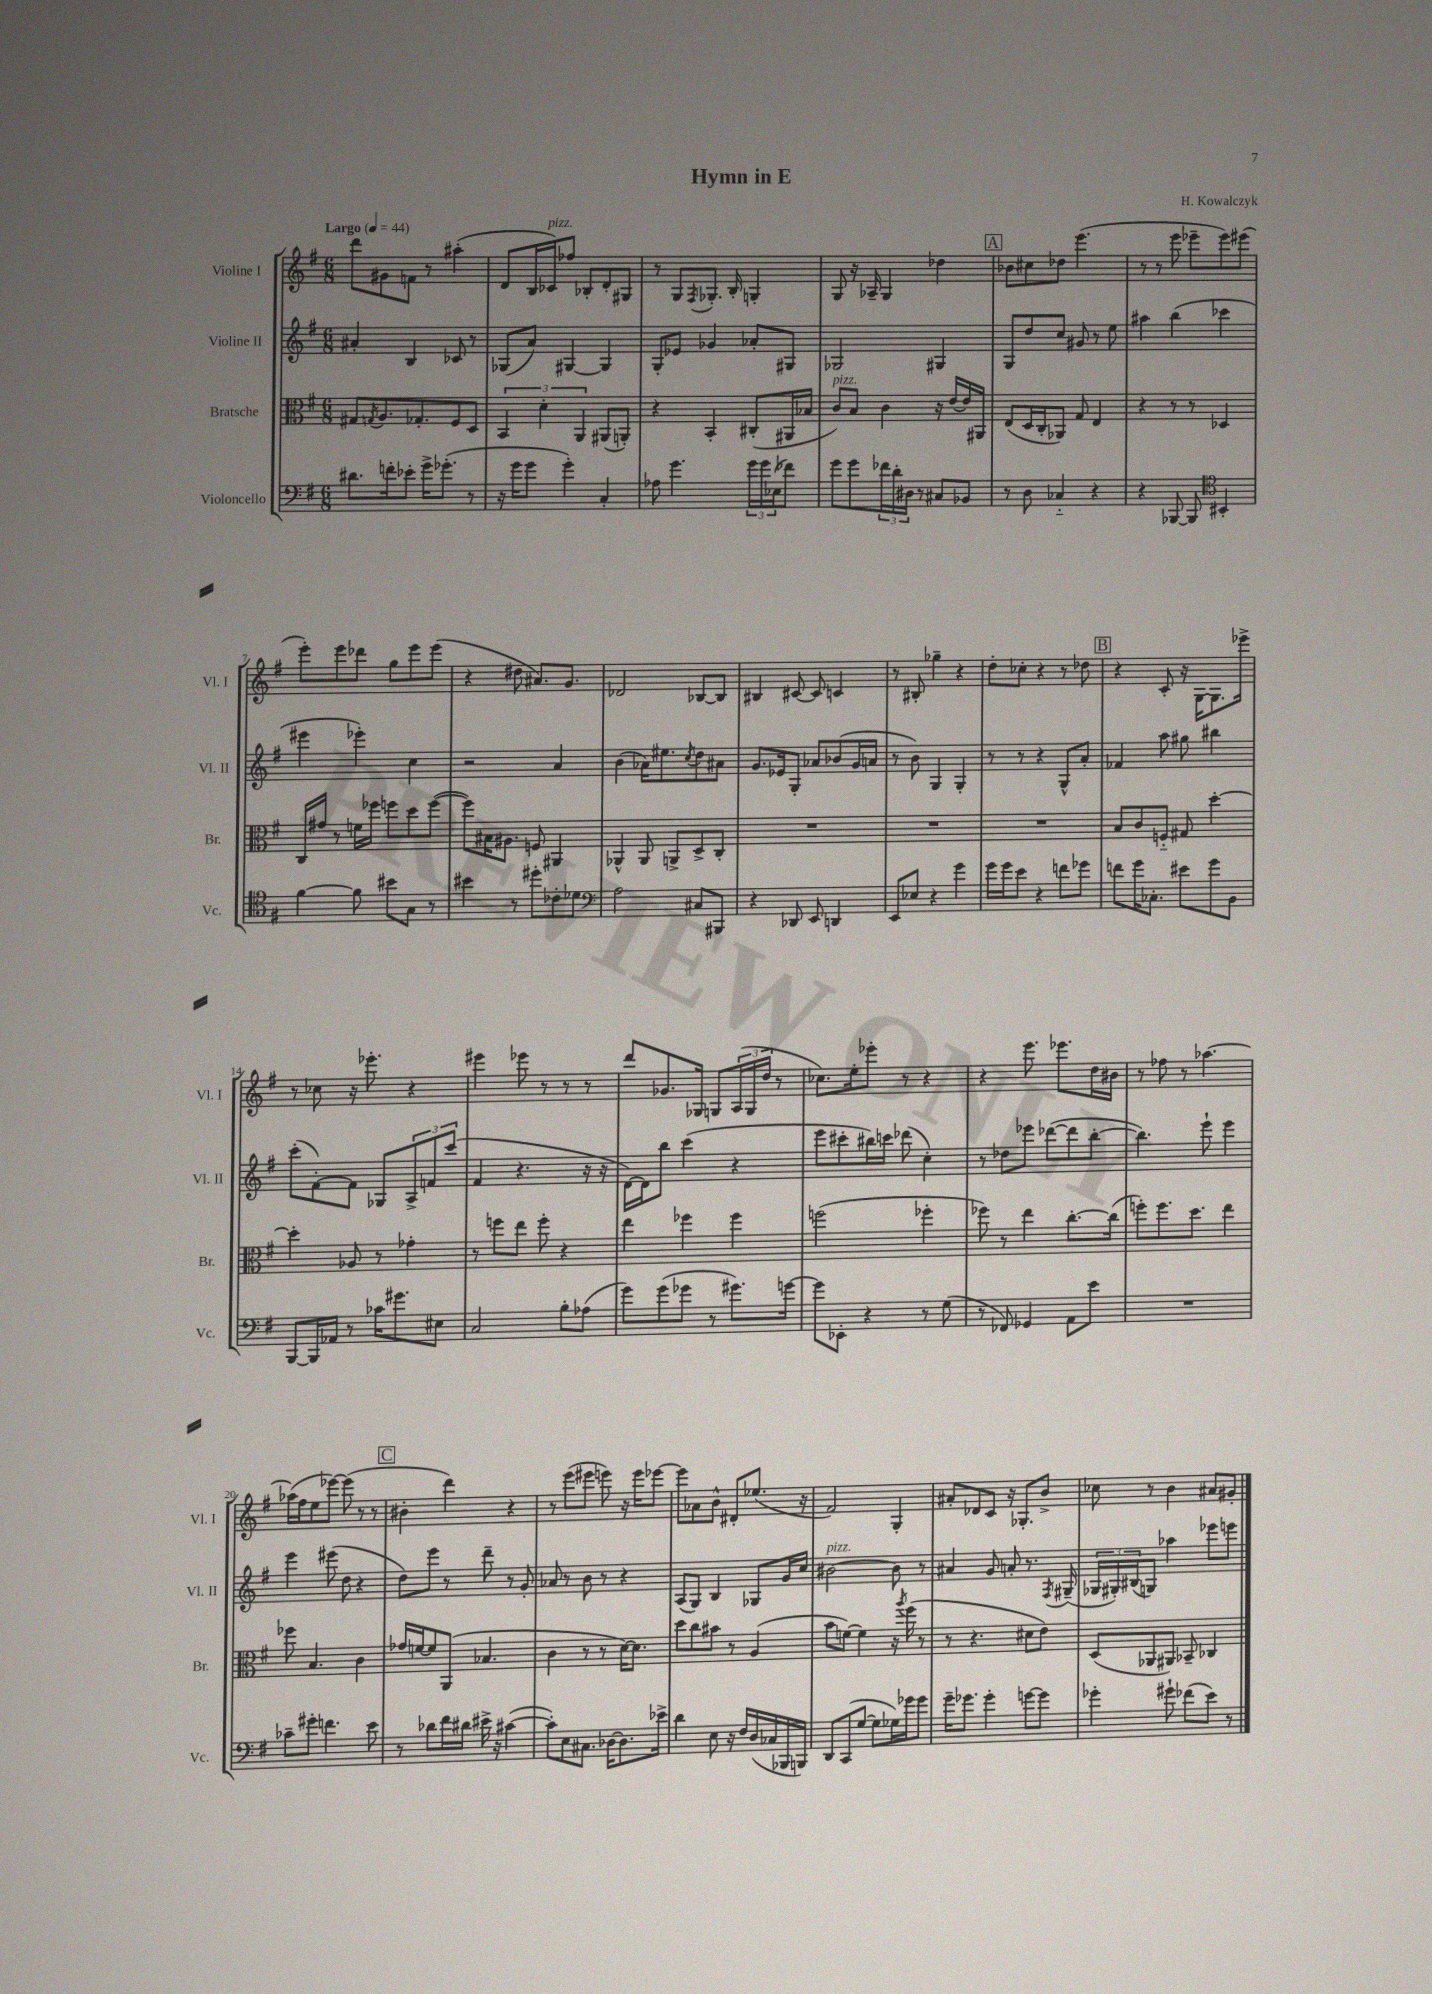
\header { title = "Hymn in E" composer = "H. Kowalczyk" }
<<
\new StaffGroup <<
\new Staff = "s0" \with { instrumentName = "Violine I" shortInstrumentName = "Vl. I" } {
    \clef treble \key g \major \numericTimeSignature \time 6/8 \tempo "Largo" 4 = 44
    d'''8 gis'8 f'8 r8 ais''4-.( |
    d'8 b16 ces'16^\markup { \italic "pizz." }) fes''8 bes8-. d'8-. gis8 |
    r8 g8 \acciaccatura { fis8 } ges8.-. b16-. g4-. |
    g8 r16 aes16-- g4 des''4 |
    \mark \markup { \box "A" } bes'8 cis''8 des''8 e'''4.( |
    r8 r8 e'''8 ees'''8-- ees'''8) eis'''8( |
    e'''8-.) e'''8 des'''8 g''8 e'''8 e'''8( |
    r4 dis''8 ais'8.) g'8. |
    des'2 bes8~ bes8 |
    bis4 cis'8~ cis'8 c'4 |
    r8 bis8-. ges''4-- r4 |
    d''8-. ces''8-. r4 r8 des''8 |
    \mark \markup { \box "B" } r4 c'8-. r16 g16~ g8. ees'''16-> |
    r8 ces''8 r16 ees'''8.-. r4 |
    eis'''4 ees'''8 r8 r8 r8 |
    d'''8 ges'8. ges16 g8 \tuplet 3/2 { a16( g16 d''16 } r8 |
    ces''8.) e''16-. ees'''8-. r8 r4 |
    r4 e'''8. ees'''8. d''16 bis'16 |
    r8 fes''8 r8 aes''4.~ |
    aes''16( fis''16 e''8 ees'''8~) ees'''8( r8 r8 |
    \mark \markup { \box "C" } bis'4-. d'''4) r4 |
    r8 e'''8( eis'''8 e'''8) r16 e'''16 ees'''8~ |
    ees'''8 aes'8 b'8-^ dis'8-. ees''8.( r16 |
    fis'2) g4-. |
    ais'8-. des'8 c'8 r16 ges8.-. b'8-> |
    ces''8 r8 b'4 ais'8 gis'8-. \bar "|." |
}
\new Staff = "s1" \with { instrumentName = "Violine II" shortInstrumentName = "Vl. II" } {
    \clef treble \key g \major \numericTimeSignature \time 6/8
    ais'4-. b4 ces'8 r8 |
    ges8( a'8) gis4~ gis4 |
    g8-. ees'8 ges'4 aes'8-. gis8 |
    ges2 gis4 |
    \mark \markup { \box "A" } g8 d''8 c''8 gis'8 r8 e''8 |
    ais''4 b''4( ces'''4 |
    eis'''4 ees'''4-.) c''4 |
    r2 a'4 |
    b'4( aes'16) eis''8. \acciaccatura { c''8 } d''8 ais'8 |
    g'8. ees'16 g8-. aes'8 bes'8( g'16 a'16 |
    r8 b'8) g4 g4-. |
    r8 r8 r4 g8-^ a'8-. |
    \mark \markup { \box "B" } fes'4 a''8 gis''8 bis''4 |
    c'''8-.( fis'8~-.) fis'8 ges8 \tuplet 3/2 { a8-> f'8 c'''8( } |
    fis'4 r4. r16 r16 |
    d'16~) d'16 b''8 c'''4( r4 |
    e'''8 cis'''8-. bis''16) c'''16 des'''8( c''4-.) |
    r8 des''8 ees'''8 des'''8~( des'''8 b''8~-. |
    b''4.) e'''8-! e'''4 |
    e'''4 eis'''8( d''8 r4 |
    \mark \markup { \box "C" } d''8) e'''8 r8 d'''8-- r8 g'8-. |
    aes'8 r8 b'8 r8 r4 |
    a8( g8) b4 ges8 g'16 c''16 |
    bis'2~^\markup { \italic "pizz." } bis'8 r8 |
    ais'4 g'8 a'8-. r8. \acciaccatura { fis8 } gis16--( |
    \tuplet 3/2 { ges16 gis16-.) bis16( } g8) aes''4 ees'''8 e'''8 \bar "|." |
}
\new Staff = "s2" \with { instrumentName = "Bratsche" shortInstrumentName = "Br." } {
    \clef alto \key g \major \numericTimeSignature \time 6/8
    gis8 \acciaccatura { g8 } a8. ges8.-. fis8 d8 |
    \tuplet 3/2 { b,4 d'4-. a,4 } ais,8( a,8-.) |
    r4 b,4-. cis8-.( ais,16 bes16 |
    c'8^\markup { \italic "pizz." }) b8 c'4 r16 e'16~ e'16 ais,16 |
    \mark \markup { \box "A" } e8( d16 c16-. aes,8) g8 e4 |
    r4 r8 r8 des4 |
    c16 gis'16 r8 f'16 fes''16 f''8 d''8 f''8~( |
    f''8) bis16 ais8. f8 ais,4 |
    aes,4-^ aes,8 a,8-> d8-> c8-. |
    R2. |
    R2. |
    R2. |
    \mark \markup { \box "B" } b8 c'8 f8-_ gis8 d''4~-. |
    d''4-. aes8 r8 ges'4-. |
    r8 f''8 e''8 f''8-. r4 |
    e''4 fes''4 fes''4 |
    f''2( fes''4-. |
    fes''8) r8 e''4 c''8.~-. c''16( |
    f''8-.) f''8. d''8. e''4 |
    fes''8 b4. c'4 |
    \mark \markup { \box "C" } ges'16 f'16~ f'8 a,8( bes4. |
    c'4 r8 r8 d'16~) d'8. |
    d''8 c''8 bis'8 r8 a4( |
    b'8 f'8~) f'4 r16 \acciaccatura { a''8 } fis''16( r8 |
    r8 r4. dis'8 e'8) |
    d8( aes,8 ais,8) bes,8-- ces4 \bar "|." |
}
\new Staff = "s3" \with { instrumentName = "Violoncello" shortInstrumentName = "Vc." } {
    \clef bass \key g \major \numericTimeSignature \time 6/8
    dis'8. f'16-. ees'8-. g'16-> ges'8.-.( r8 |
    r16 g'16 g'8 g'4-.) c4-. |
    aes8 g'4. \tuplet 3/2 { g'16 g'16 ees16( } fes'8) |
    g'8 g'8 \tuplet 3/2 { fes'16 d'16-. dis16 } r8 cis8 bes,8 |
    \mark \markup { \box "A" } r8 d8 ces4-_ r4 |
    r4 bes,,8~ bes,,8 \clef tenor bis,4-. |
    fis'4~ fis'8 bis'8 g8 r8 |
    bis'4 r8 dis''8-. ces'8-. des'8 |
    \clef bass a2 cis8 bis,,8 |
    r4 des,8 e,8 d,4 |
    e,8 ees8 r4 g'4 |
    g'16 g'16 e'8 r4 f'8 ges'8 |
    \mark \markup { \box "B" } f'8 g'16 ces8.-. eis'8 g'8 b,8 |
    b,,8~ b,,16 aes,16 r8 ces'16 gis'8. eis8 |
    c2 b8-. aes8( |
    g'8) g'8( ges'8 r8 gis'8.) g'16~ |
    g'8 ees,8-. r4 r8 g8( |
    r8 fes,8) ges,4 a,8 e'8 |
    R2. |
    ces'8-- gis'8-. f'4. e'8 |
    \mark \markup { \box "C" } r8 des'8 fis'16 dis'16 eis'16-> r16 cis'4~( |
    cis'8-.) e8 cis8. des16~ des8. ees'16-> |
    d'4 e8 r16 fis16 d16( ces16 bes,,16 b,,16) |
    d,8 c,8( g8~ g8 ges16) ges'16 ges'8 |
    g'16-- ges'8. ges'4-. g'8~ g'8 |
    ges'4-. gis'8-! fes'8( e'8) r8 \bar "|." |
}
>>
>>
